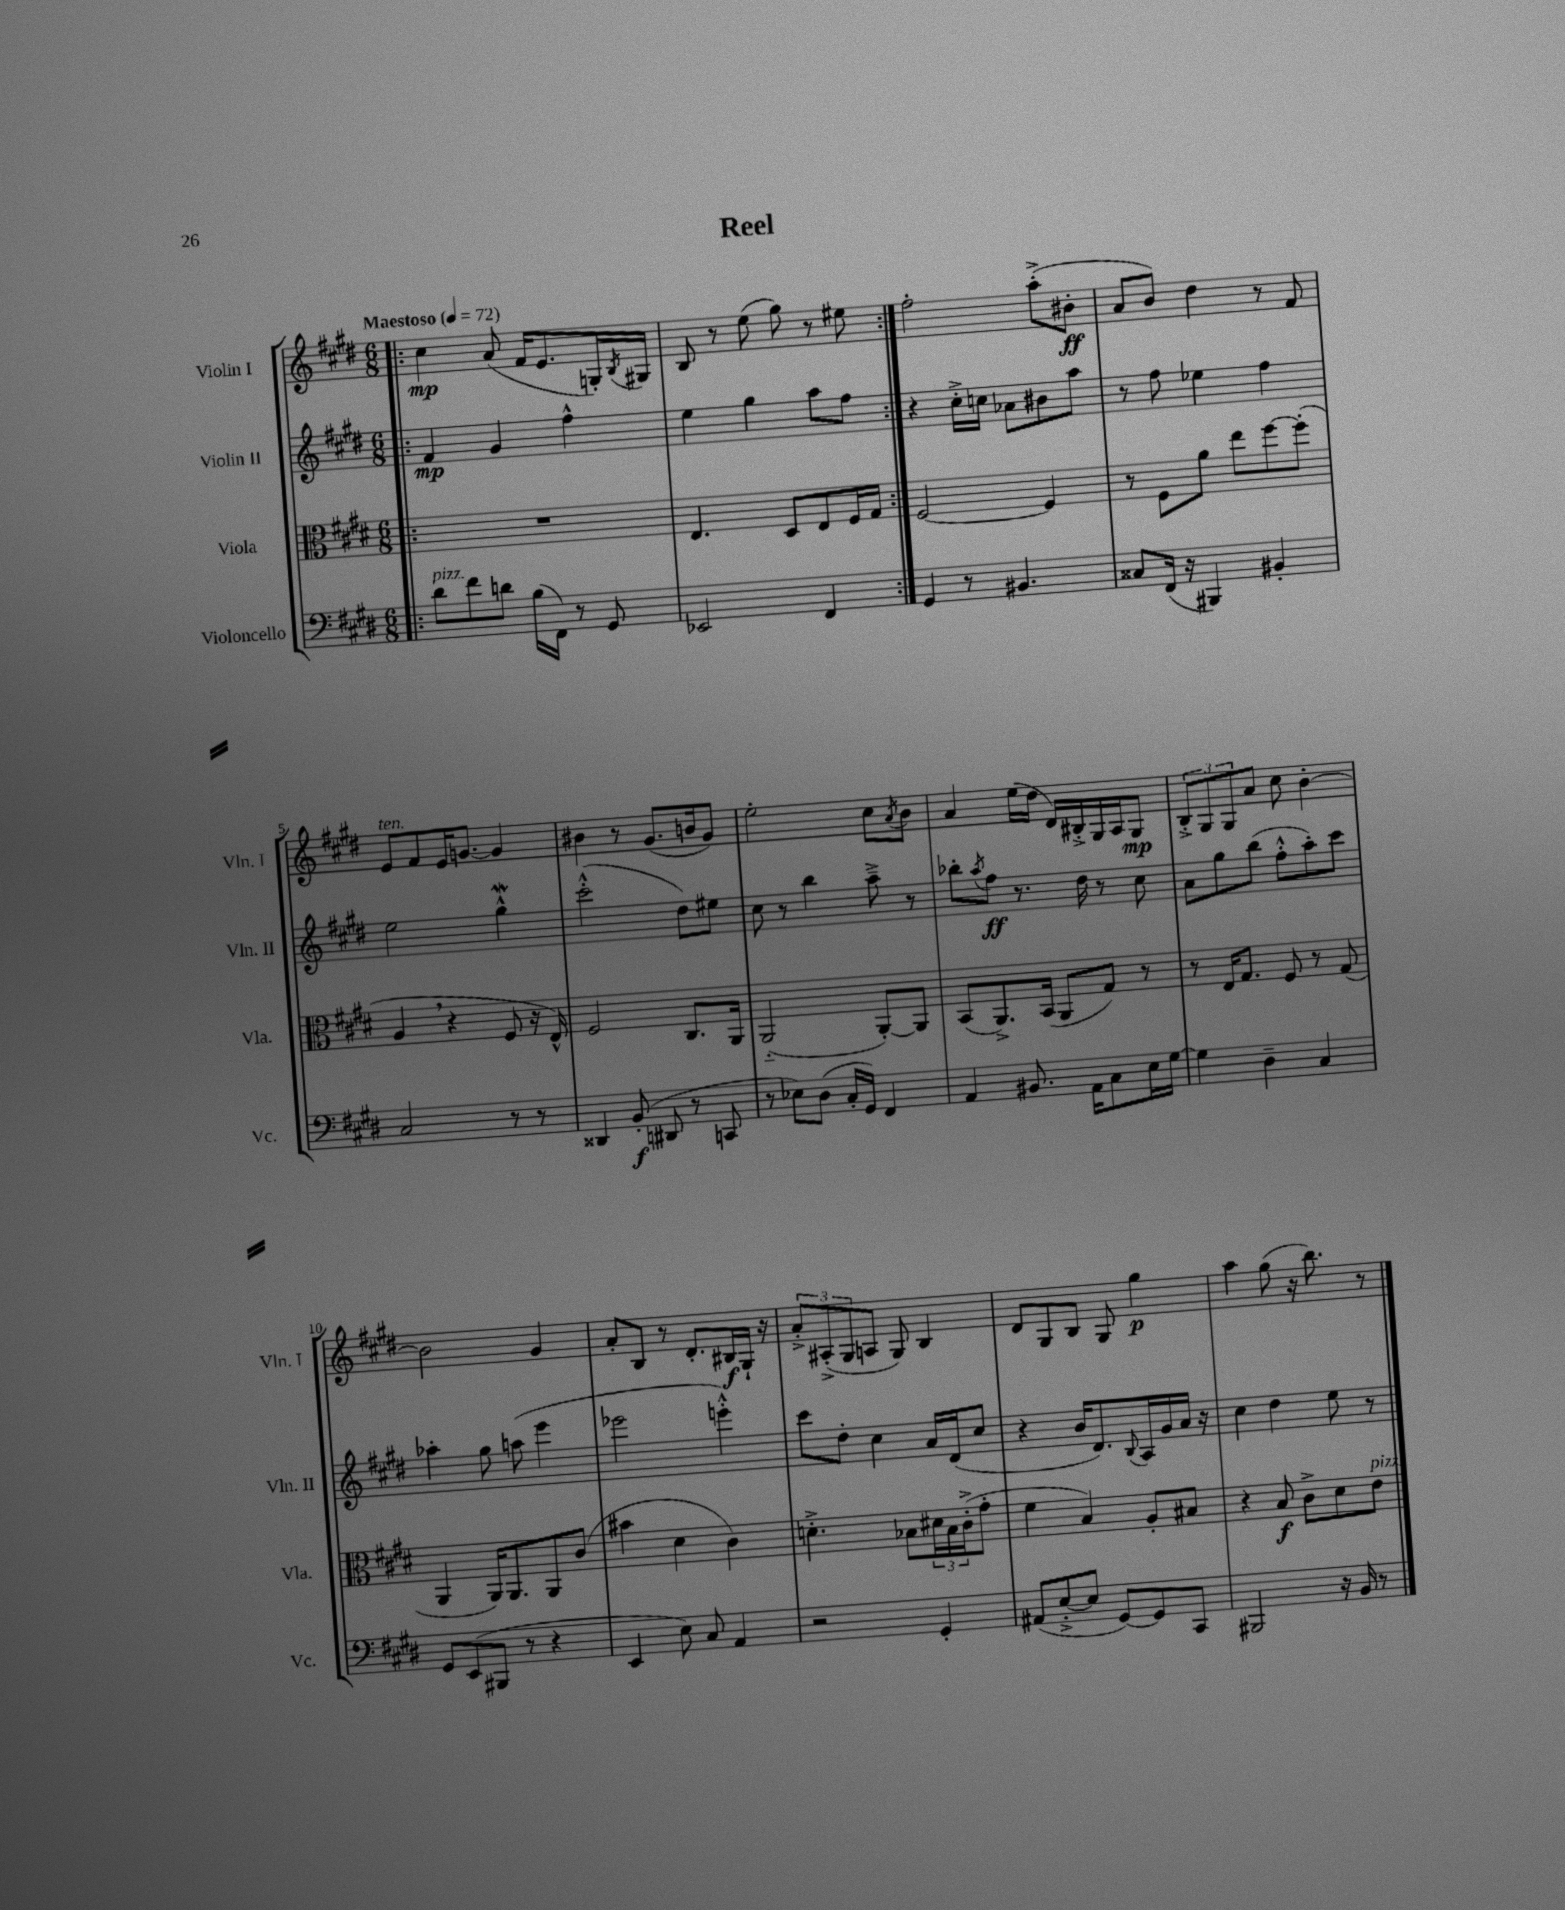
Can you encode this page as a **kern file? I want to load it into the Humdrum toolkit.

**kern	**dynam	**kern	**dynam	**kern	**dynam	**kern	**dynam
*part4	*part4	*part3	*part3	*part2	*part2	*part1	*part1
*staff4	*staff4	*staff3	*staff3	*staff2	*staff2	*staff1	*staff1
*I"Violoncello	*	*I"Viola	*	*I"Violin II	*	*I"Violin I	*
*I'Vc.	*	*I'Vla.	*	*I'Vln. II	*	*I'Vln. I	*
*clefF4	*	*clefC3	*	*clefG2	*	*clefG2	*
*k[f#c#g#d#]	*	*k[f#c#g#d#]	*	*k[f#c#g#d#]	*	*k[f#c#g#d#]	*
*M6/8	*	*M6/8	*	*M6/8	*	*M6/8	*
*MM72	*	*MM72	*	*MM72	*	*MM72	*
=1!|:	=1!|:	=1!|:	=1!|:	=1!|:	=1!|:	=1!|:	=1!|:
!	!	!	!	!	!	!LO:TX:a:B:t=Maestoso	!
!LO:TX:a:i:t=pizz.	!	!	!	!	!	!	!
8d#\L	.	2.r	.	4f#/	mp	4cc#\	mp
8f#\	.	.	.	.	.	.	.
8dn\J	.	.	.	4g#/	.	(8a/	.
(16B\LL	.	.	.	.	.	16f#/KL	.
16FF#\JJ)	.	.	.	.	.	8.e/	.
8r	.	.	.	4ff#^^\	.	.	.
8GG#/	.	.	.	.	.	16Gn'/L)	.
.	.	.	.	.	.	8qB/	.
.	.	.	.	.	.	16G#X/JJ	.
=2	=2	=2	=2	=2	=2	=2	=2
2EE-X/	.	4.E/	.	4ee\	.	8B/	.
.	.	.	.	.	.	8r	.
.	.	.	.	4gg#\	.	(8ee\	.
.	.	8D#/L	.	.	.	8gg#\)	.
4FF#/	.	8E/	.	8aa\L	.	8r	.
.	.	16F#/L	.	8ff#\J	.	8ee#X\	.
.	.	16G#/JJ	.	.	.	.	.
=3:|!	=3:|!	=3:|!	=3:|!	=3:|!	=3:|!	=3:|!	=3:|!
4GG#/	.	[2F#/	.	4r	.	2ff#'\	.
8r	.	.	.	16cc#'^\LL	.	.	.
.	.	.	.	16ccn\JJ	.	.	.
4.BB#X/	.	.	.	8a-X\L	.	.	.
.	.	4F#/]	.	8b#X\	.	(8aa'^\L	.
.	.	.	.	8aa\J	.	8b#X'\J	ff
=4	=4	=4	=4	=4	=4	=4	=4
8C##X/L	.	8r	.	8r	.	8a/L	.
(16FF#/Jk	.	8F#\L	.	8ff#\	.	8b/J)	.
16r	.	.	.	.	.	.	.
4BBB#X/)	.	8a\J	.	4ee-X\	.	4dd#\	.
.	.	8ee\L	.	.	.	.	.
4BB#X'/	.	[8ff#\	.	4ff#\	.	8r	.
.	.	(8ff#'\J]	.	.	.	8f#/	.
!!LO:LB:g=z
=5	=5	=5	=5	=5	=5	=5	=5
!	!	!	!	!	!	!LO:TX:a:i:t=ten.	!
2C#/	.	4A,/	.	2ee\	.	8e/L	.
.	.	.	.	.	.	8f#/	.
.	.	4r	.	.	.	16e/K	.
.	.	.	.	.	.	[8.gn/J	.
8r	.	8F#/	.	4gg#W^^\	.	4g/]	.
8r	.	16r	.	.	.	.	.
.	.	16E^^/)	.	.	.	.	.
=6	=6	=6	=6	=6	=6	=6	=6
4DD##X/	.	2F#/	.	(2ccc#'^^\	.	4b#X\	.
(8BB'/	f	.	.	.	.	8r	.
8DD#X/	.	.	.	.	.	(8.g#/L	.
8r	.	8.C#/L	.	8dd#\L)	.	.	.
.	.	.	.	.	.	16bn/k	.
8CCn/	.	.	.	8ee#X\J	.	8g#/J)	.
.	.	16AA/Jk	.	.	.	.	.
=7	=7	=7	=7	=7	=7	=7	=7
8r	.	(2AA/	.	8cc#\	.	2ee'\	.
8E-X\L)	.	.	.	8r	.	.	.
(8D#\J	.	.	.	4bb\	.	.	.
16C#'/LL	.	.	.	.	.	.	.
16GG#/JJ)	.	.	.	.	.	.	.
4FF#/	.	[8AA'/L)	.	8aa~^\	.	8cc#\L	.
.	.	.	.	.	.	8qa/	.
.	.	8AA/J]	.	8r	.	8b\J	.
=8	=8	=8	=8	=8	=8	=8	=8
4AA/	.	(8BB/L	.	8bb-X'\L	.	4a/	.
.	.	.	.	8qaa/	.	.	.
.	.	8.AA^/)	.	8ff#\J	ff	.	.
8.BB#X/	.	.	.	8.r	.	(16ee\LL	.
.	.	(16BB/Jk	.	.	.	16dd#\JJ	.
.	.	8AA/L	.	.	.	16d#/LL)	.
16AA\KL	.	.	.	16dd#\	.	16B#X'^/	.
8C#\	.	8G#/J)	.	8r	.	16G#/	.
.	.	.	.	.	.	16A/J	.
16E\L	.	8r	.	8cc#\	.	8G#/J	mp
[16G#\JJ	.	.	.	.	.	.	.
=9	=9	=9	=9	=9	=9	=9	=9
4G#\]	.	8r	.	8a\L	.	12B'^/L	.
.	.	.	.	.	.	12G#/	.
.	.	16E/KL	.	8gg#\	.	.	.
.	.	.	.	.	.	12G#/	.
.	.	8.G#/J	.	.	.	.	.
4D#~\	.	.	.	(8bb\J	.	8a/J	.
.	.	8F#/	.	8ff#'^^\L	.	8cc#\	.
4C#/	.	8r	.	8aa'\)	.	[4b'\	.
.	.	(8G#/	.	8ccc#\J	.	.	.
!!LO:LB:g=z
=10	=10	=10	=10	=10	=10	=10	=10
8GG#/L	.	4AA/	.	4aa-X'\	.	2b\]	.
(8EE/	.	.	.	.	.	.	.
8BBB#X/J	.	16AA/KL)	.	8gg#\	.	.	.
.	.	8.AA/	.	.	.	.	.
8r	.	.	.	(8aan\	.	.	.
4r	.	8AA/	.	4eee\	.	4g#/	.
.	.	(8c#/J	.	.	.	.	.
=11	=11	=11	=11	=11	=11	=11	=11
4EE/	.	4b#X\	.	2eee-X\	.	8a'/L	.
.	.	.	.	.	.	8B/J	.
8E\)	.	4d#\	.	.	.	8r	.
8C#/	.	.	.	.	.	8.d#'/L	.
4AA/	.	4c#\)	.	4eeen'^^\)	.	.	.
.	.	.	.	.	.	16B#X/L	f
.	.	.	.	.	.	16G#`/JJ	.
.	.	.	.	.	.	16r	.
=12	=12	=12	=12	=12	=12	=12	=12
2r	.	4.dn'^\	.	8ccc#\L	.	12a'^/L	.
.	.	.	.	.	.	(12A#X'^/	.
.	.	.	.	8dd#'\J	.	.	.
.	.	.	.	.	.	12G#/	.
.	.	.	.	4cc#\	.	8An/J	.
.	.	8B-X\L	.	.	.	8G#/)	.
4GG#'/	.	24d#X\L	.	16a/LL	.	4B/	.
.	.	24B-\	.	.	.	.	.
.	.	.	.	(16d#/J	.	.	.
.	.	(24c#'^\J	.	.	.	.	.
.	.	8g#'\J	.	8cc#/J	.	.	.
=13	=13	=13	=13	=13	=13	=13	=13
(8AA#X/L	.	4f#\	.	4r	.	8d#/L	.
[8E'^/	.	.	.	.	.	8G#/	.
8E/J]	.	4B/)	.	16b/KL	.	8B/J	.
.	.	.	.	8.d#/)	.	.	.
[8GG#/L)	.	.	.	.	.	8G#/	.
.	.	.	.	8qqB/	.	.	.
8GG#/]	.	8A'/L	.	16A/L	.	4gg#\	p
.	.	.	.	16g#/	.	.	.
8CC#/J	.	8B#X/J	.	16a/JJ	.	.	.
.	.	.	.	16r	.	.	.
=14	=14	=14	=14	=14	=14	=14	=14
2BBB#X/	.	4r	.	4cc#\	.	4aa\	.
.	.	8B/	f	4dd#\	.	(8gg#\	.
.	.	8c#^\L	.	.	.	16r	.
.	.	.	.	.	.	8.bb\)	.
16r	.	8d#\	.	8ee\	.	.	.
16BB/	.	.	.	.	.	.	.
!	!	!LO:TX:a:i:t=pizz.	!	!	!	!	!
8r	.	8e\J	.	8r	.	8r	.
==	==	==	==	==	==	==	==
*-	*-	*-	*-	*-	*-	*-	*-
